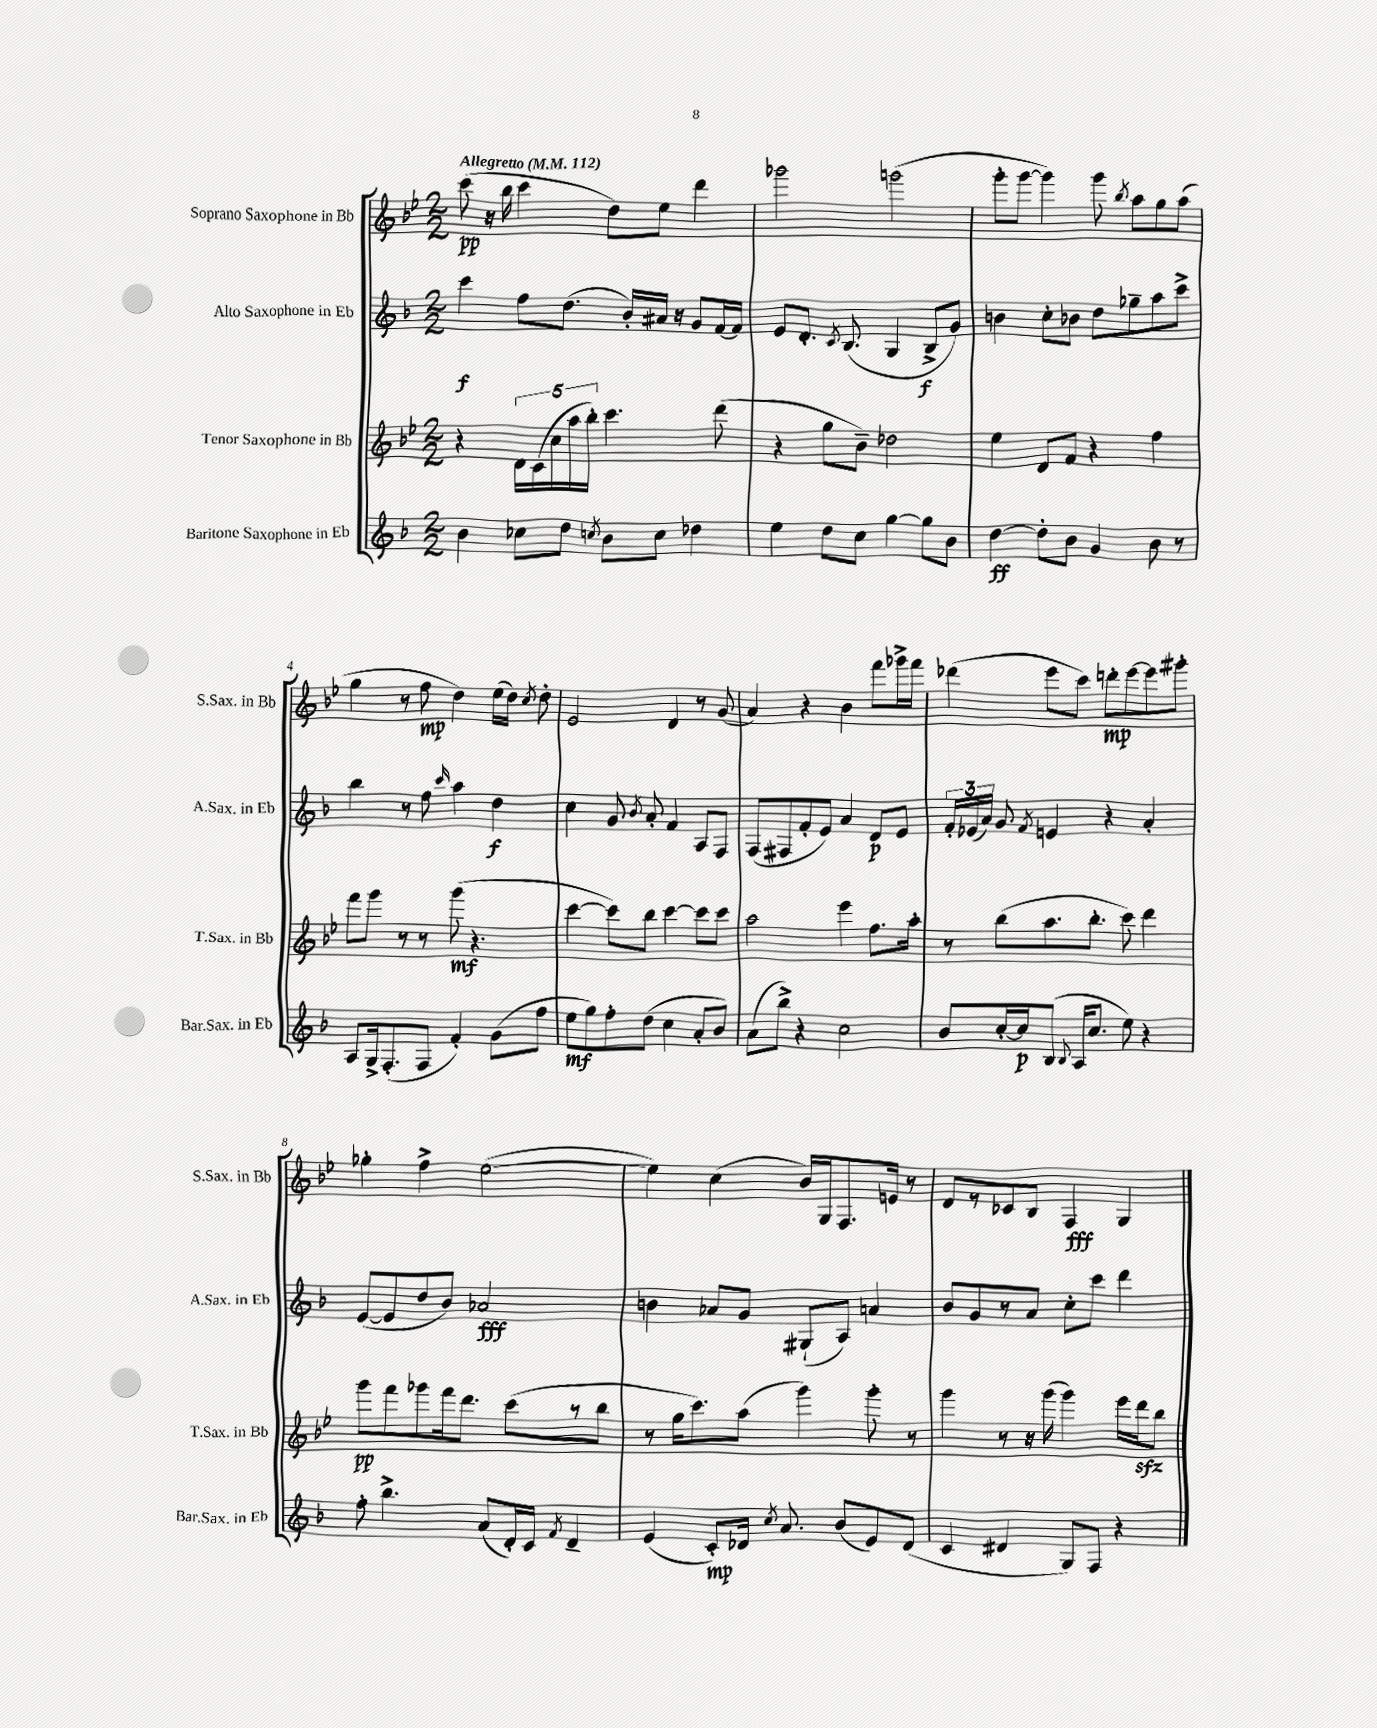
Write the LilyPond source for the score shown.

<<
\new StaffGroup <<
\new Staff = "s0" \with { instrumentName = "Soprano Saxophone in Bb" shortInstrumentName = "S.Sax. in Bb" } {
    \clef treble \key bes \major \numericTimeSignature \time 2/2 \tempo "Allegretto" 4 = 112
    \autoBeamOff c'''8\pp( r16 bes''16 c'''4 d''8[) ees''8] d'''4 |
    ges'''2 g'''2( |
    g'''8[-. g'''8]~ g'''4) g'''8 \acciaccatura { bes''8 } a''8[ g''8 a''8]( |
    g''4 r8 f''8\mp d''4) ees''16[( d''16]) \acciaccatura { c''8 } d''8-. |
    ees'2 d'4 r8 g'8( |
    a'4) r4 bes'4 f'''8[ ges'''16-> f'''16] |
    des'''4( ees'''8[ c'''8]) d'''8[-.\mp ees'''8~ ees'''8 gis'''8]-. |
    ges''4-. f''4-> ees''2~( |
    ees''4) c''4( bes'16[) g16 f8. e'16] r8 |
    d'8[ r8 ces'8 bes8] f4\fff g4 \bar "|." |
}
\new Staff = "s1" \with { instrumentName = "Alto Saxophone in Eb" shortInstrumentName = "A.Sax. in Eb" } {
    \clef treble \key f \major \numericTimeSignature \time 2/2
    \autoBeamOff c'''4\f f''8[ d''8.]( bes'16[-.) ais'16] r16 g'8[ f'16~ f'16] |
    e'8[ d'8.]-. \acciaccatura { c'8 } bes8.( g4 bes8[->\f g'8]) |
    b'4 c''8[-. bes'8] d''8[ ges''8-- a''8 c'''8]-> |
    bes''4 r8 f''8 \grace { c'''16 } a''4 d''4\f |
    c''4 g'8 \acciaccatura { bes'8 } a'8-. f'4 a8[ f8] |
    f8[( fis8 f'8-. e'8]) a'4 d'8[\p e'8] |
    \tuplet 3/2 { f'16[-. ees'16( a'16]) } g'8 \acciaccatura { f'8 } e'4 r4 a'4-. |
    e'8[~( e'8 d''8 bes'8]) aes'2\fff |
    b'4 aes'8[ g'8] gis8[-!( a8]) a'4 |
    bes'8[ g'8 r8 a'8] c''8[-. c'''8] d'''4 \bar "|." |
}
\new Staff = "s2" \with { instrumentName = "Tenor Saxophone in Bb" shortInstrumentName = "T.Sax. in Bb" } {
    \clef treble \key bes \major \numericTimeSignature \time 2/2
    \autoBeamOff r4 \tuplet 5/4 { d'16[ c'16( c''16 a''16 bes''16]-.) } c'''4. d'''8( |
    r4 g''8[ bes'8]--) des''2 |
    ees''4 d'8[ f'8] r4 f''4 |
    f'''8[ g'''8] r8 r8 g'''8\mf( r4. |
    c'''4~ c'''8[) bes''8] c'''4~ c'''8[ c'''8] |
    a''2 ees'''4 f''8.[ a''16]-. |
    r8 bes''8[( a''8. bes''8.]-. c'''8) d'''4 |
    g'''8[\pp f'''8 ges'''8 f'''16 d'''8.] c'''8[( r8 bes''8] |
    r8 g''16[ c'''8.) a''8]( g'''4) g'''8-. r8 |
    g'''4 r8 r16 g'''16( g'''4) ees'''16[ d'''16\sfz bes''8] \bar "|." |
}
\new Staff = "s3" \with { instrumentName = "Baritone Saxophone in Eb" shortInstrumentName = "Bar.Sax. in Eb" } {
    \clef treble \key f \major \numericTimeSignature \time 2/2
    \autoBeamOff bes'4 ces''8[ d''8] \acciaccatura { c''8 } bes'8[ c''8] des''4 |
    e''4 d''8[ c''8] g''4~ g''8[ bes'8] |
    d''4~\ff d''8[-. bes'8] g'4 bes'8 r8 |
    a8[ g16-> f8.-.( f8] f'4-.) g'8[( f''8] |
    e''8[\mf g''8) f''8-. d''8]( c''4 a'8[-. bes'8]) |
    a'8[( bes''8]->) r4 c''2 |
    bes'8[ c''16~-. c''16\p bes8]( \appoggiatura { bes8 } a16[ c''8.] e''8) r4 |
    f''8-. bes''4.-> a'8[( d'16-.) c'16] \acciaccatura { f'8 } d'4-- |
    e'4( c'8[-.\mp) des'16] \acciaccatura { c''8 } a'8. bes'8[( e'8) des'8]( |
    c'4 dis'4 g8[) f8] r4 \bar "|." |
}
>>
>>
